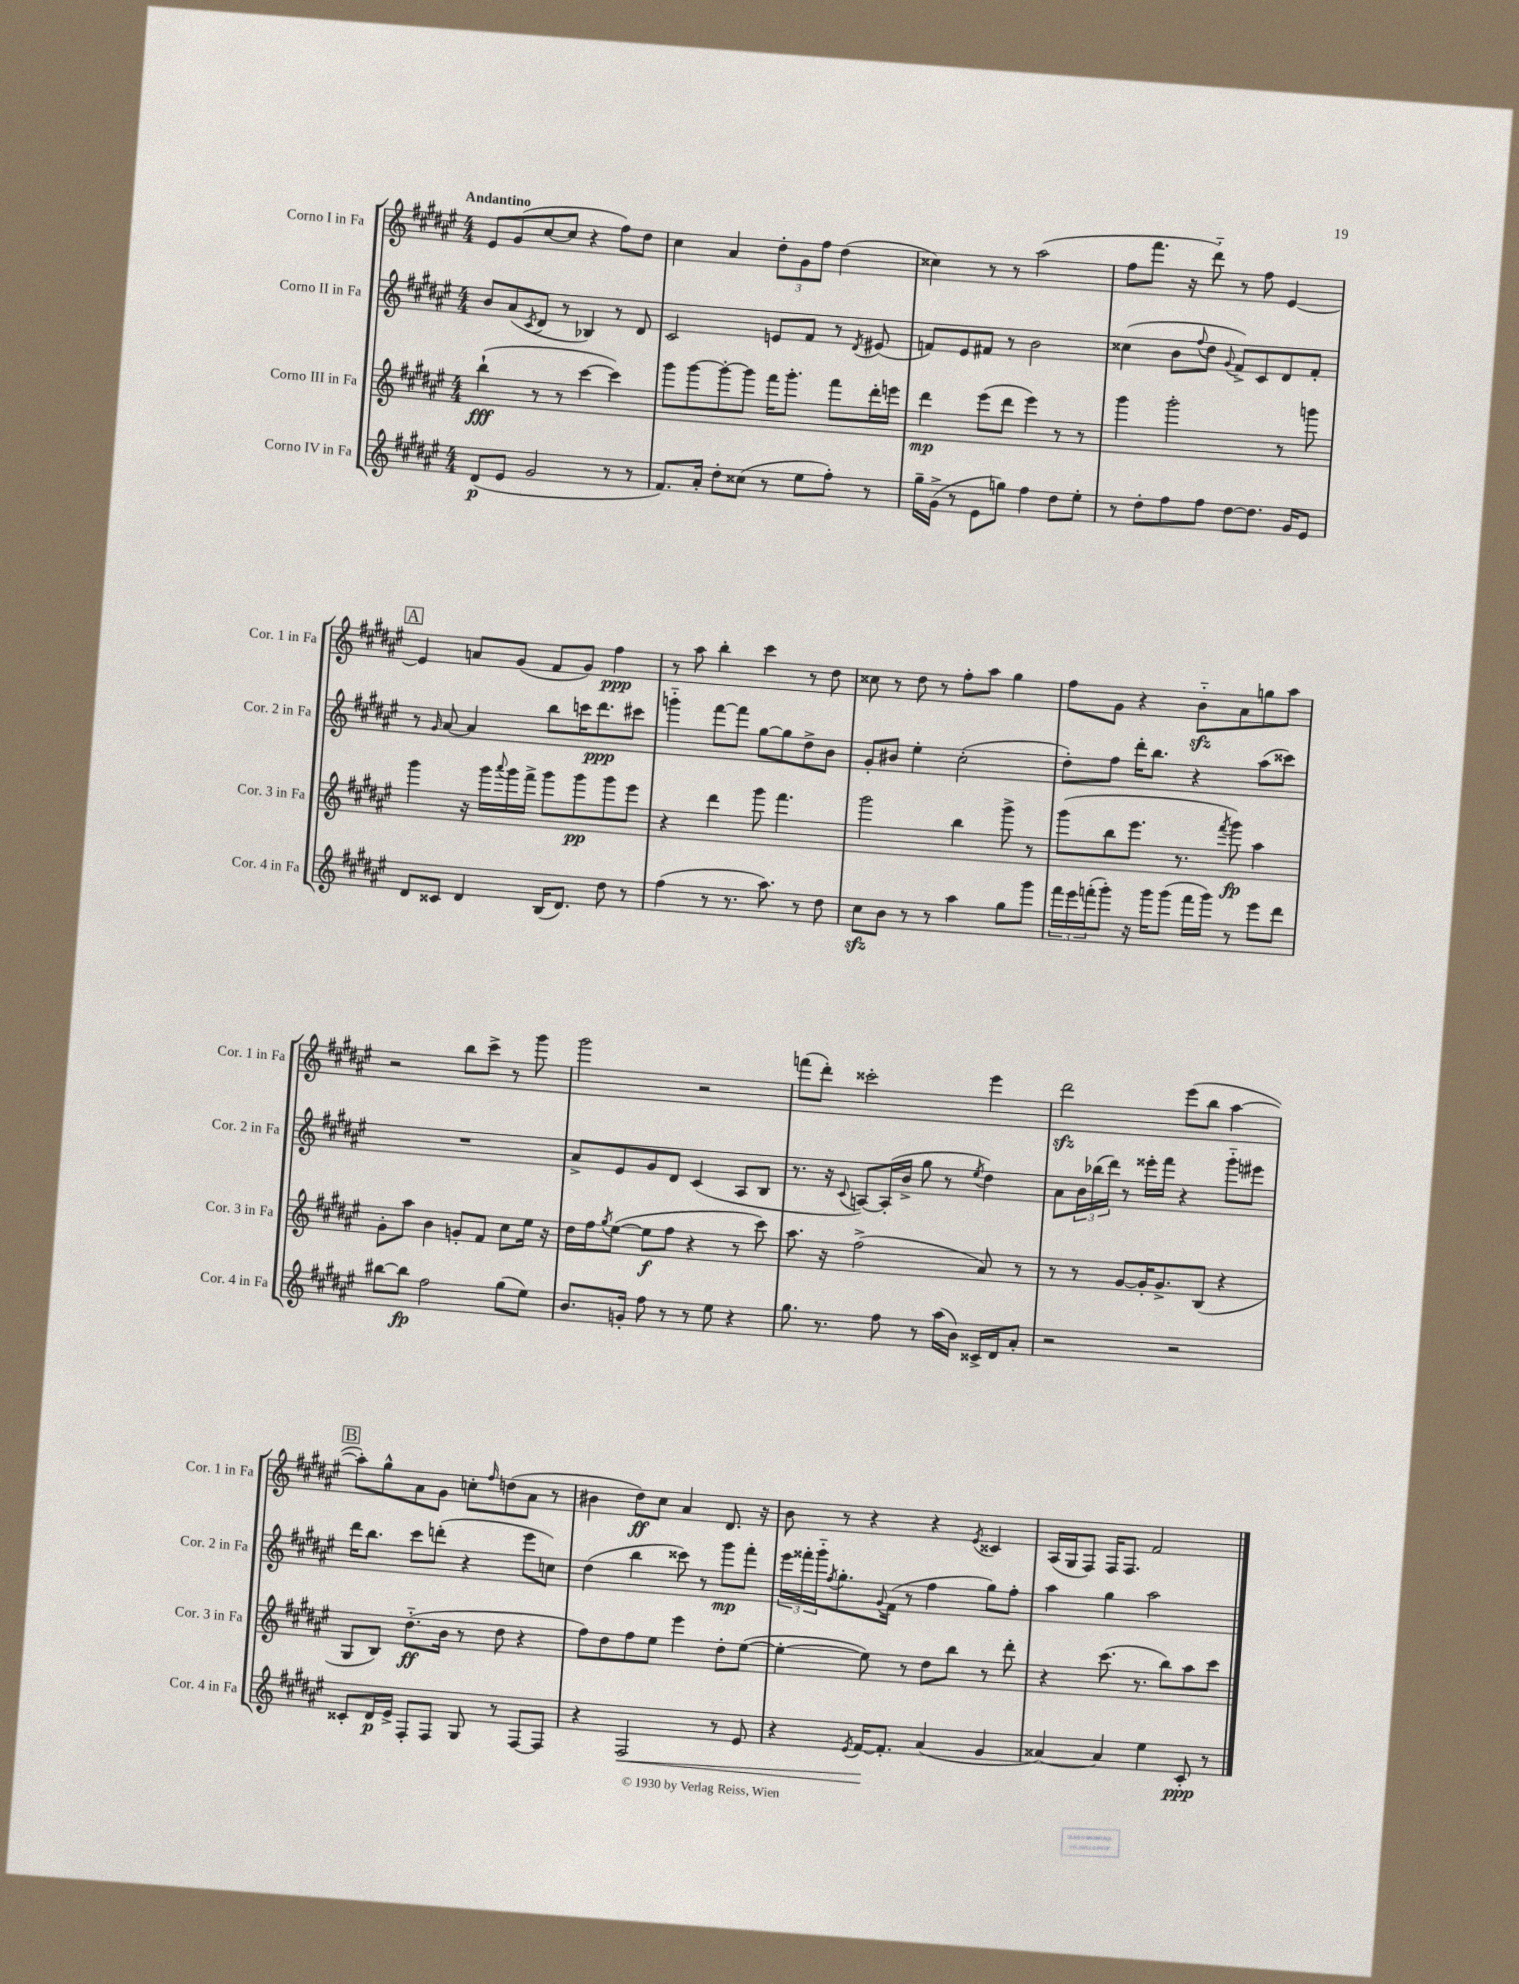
<<
\new StaffGroup <<
\new Staff = "s0" \with { instrumentName = "Corno I in Fa" shortInstrumentName = "Cor. 1 in Fa" } {
    \clef treble \key fis \major \numericTimeSignature \time 4/4 \tempo "Andantino"
    eis'8 gis'8( cis''8~ cis''8 r4 fis''8) dis''8 |
    cis''4 ais'4 \tuplet 3/2 { dis''8-. gis'8 fis''8 } dis''4( |
    cisis''4) r8 r8 ais''2( |
    fis''8 fis'''8. r16 dis'''8-_) r8 fis''8 eis'4~ |
    \mark \markup { \box "A" } eis'4 a'8 gis'8( fis'8 gis'8) fis''4\ppp |
    r8 ais''8 b''4-. cis'''4 r8 dis''8 |
    cisis''8 r8 dis''8 r8 fis''8-. ais''8 gis''4 |
    fis''8 gis'8 r4 b'8-_\sfz ais'8 g''8 ais''8 |
    r2 b''8 cis'''8-> r8 gis'''8 |
    gis'''2 r2 |
    f'''8( dis'''8-.) cisis'''2-. eis'''4 |
    dis'''2\sfz eis'''8( b''8 ais''4~ |
    \mark \markup { \box "B" } ais''8-.) gis''8-^ ais'8 gis'8 c''8-. \grace { fis''16 } d''8( ais'8 r8 |
    bis'4 dis''8\ff) cis''8 ais'4 dis'8. r16 |
    b'8 r8 r4 r4 \acciaccatura { eis'8 } cisis'4 |
    ais16( gis16 fis8) fis16 fis8. fis'2 \bar "|." |
}
\new Staff = "s1" \with { instrumentName = "Corno II in Fa" shortInstrumentName = "Cor. 2 in Fa" } {
    \clef treble \key fis \major \numericTimeSignature \time 4/4
    b'8 ais'8( \acciaccatura { cis'8 } dis'8 r8 bes4) r8 dis'8 |
    cis'2 e'8 fis'8 r8 \acciaccatura { dis'8 } eis'8( |
    f'8) eis'8 fis'8 r8 b'2 |
    cisis''4( b'8 \appoggiatura { fis''8 } dis''8 \appoggiatura { gis'8 } fis'8->) cis'8 dis'8 fis'8-. |
    \mark \markup { \box "A" } r8 \grace { gis'16 } ais'8~ ais'4 b''8 c'''16 dis'''8.\ppp cis'''8 |
    g'''4-_ fis'''8~ fis'''8 gis''8~ gis''8 dis''8-> b'8 |
    gis'8-. bis'8 eis''4-. cis''2-.( |
    dis''8-.) fis''8 dis'''16-. b''8. r4 ais''8( cisis'''8) |
    R1 |
    ais'8-> eis'8 gis'8 dis'8 cis'4( ais8 b8 |
    r8. r16 \appoggiatura { cis'8 } a8~) a16-.( b'16-> gis''8 r8 \acciaccatura { eis''8 } dis''4) |
    ais'8 \tuplet 3/2 { b'16 bes''16( dis'''16) } r8 eisis'''16-. fis'''16 r4 gis'''8-_ eis'''8 |
    \mark \markup { \box "B" } dis'''16 b''8. cis'''8 d'''8-.( r4 eis'''8 c''8) |
    dis''4( b''4 cisis'''8) r8 gis'''8\mp fis'''8-. |
    \tuplet 3/2 { eis'''16 fisis'''16-. gis'''16-_ } \acciaccatura { fis''8 } gis''8.-. \appoggiatura { gis'8 } fis'16( r8 fis''4 gis''8) fis''8-. |
    ais''4 gis''4 ais''2 \bar "|." |
}
\new Staff = "s2" \with { instrumentName = "Corno III in Fa" shortInstrumentName = "Cor. 3 in Fa" } {
    \clef treble \key fis \major \numericTimeSignature \time 4/4
    b''4-!\fff( r8 r8 cis'''4~ cis'''4) |
    gis'''8 gis'''8~ gis'''8~-. gis'''8 fis'''16 gis'''8.-. fis'''8 dis'''16-. e'''16 |
    dis'''4\mp eis'''8( dis'''8 eis'''4) r8 r8 |
    gis'''4 gis'''2-. r8 g'''8 |
    \mark \markup { \box "A" } gis'''4 r16 gis'''16 \appoggiatura { ais'''8 } gis'''16 fis'''16-> gis'''8 gis'''8\pp gis'''8 eis'''8 |
    r4 dis'''4 gis'''8 fis'''4. |
    gis'''2 b''4 gis'''8-> r8 |
    gis'''8( b''8 eis'''8. r8. \acciaccatura { fis'''8 } gis'''8\fp) ais''4 |
    gis'8-. ais''8 b'4 g'8-. fis'8 cis''8 eis''16 r16 |
    dis''16 fis''16 \acciaccatura { gis''8 } eis''8~( eis''8\f fis''8 r4 r8 cis'''8) |
    ais''8. r16 fis''2->( ais'8) r8 |
    r8 r8 gis'8~ gis'16-. gis'8.-> b8( r4 |
    \mark \markup { \box "B" } gis8 b8) dis''8.-_\ff( b'16 r8 dis''8 r4 |
    fis''8) dis''8 fis''8 eis''8 eis'''4 dis''8-. eis''8~( |
    eis''4~-. eis''8) r8 dis''8 b''8 r8 dis'''8-. |
    r4 cis'''8.( r8. b''8) ais''8 cis'''8 \bar "|." |
}
\new Staff = "s3" \with { instrumentName = "Corno IV in Fa" shortInstrumentName = "Cor. 4 in Fa" } {
    \clef treble \key fis \major \numericTimeSignature \time 4/4
    dis'8\p( eis'8 gis'2 r8 r8 |
    fis'8.) ais'16-. dis''8-. cisis''8( r8 eis''8 fis''8-.) r8 |
    gis''16-- gis'16->( r8 eis'8 g''8) fis''4 dis''8 eis''8-. |
    r8 dis''8-. fis''8 fis''8 dis''8~ dis''8. gis'16 eis'8 |
    \mark \markup { \box "A" } dis'8 cisis'8 dis'4 b16( dis'8.) dis''8 r8 |
    fis''4( r8 r8. ais''8.) r8 dis''8 |
    cis''8\sfz b'8 r8 r8 ais''4 gis''8 gis'''8 |
    \tuplet 3/2 { fis'''16 eis'''16 f'''16-.( } gis'''8-.) r16 gis'''16 gis'''8( f'''16 gis'''16) r8 eis'''8 dis'''8 |
    bis''8~ bis''8\fp fis''2 gis''8( eis''8) |
    b'8. g'16-. fis''8 r8 r8 eis''8 r4 |
    gis''8. r8. fis''8 r8 ais''16( b'16) cisis'16-> dis'16 ais'8-. |
    r2 r2 |
    \mark \markup { \box "B" } cisis'8-. dis'16\p eis'16-> fis8-. fis8 gis8 r8 fis8~ fis8 |
    r4 fis2\< r8 eis'8 |
    r4 \acciaccatura { eis'8 } fis'16~\! fis'8.-. ais'4( gis'4 |
    aisis'4~) aisis'4 eis''4 cis'8-.\ppp r8 \bar "|." |
}
>>
>>
\layout { \context { \Score \remove "Bar_number_engraver" } }
